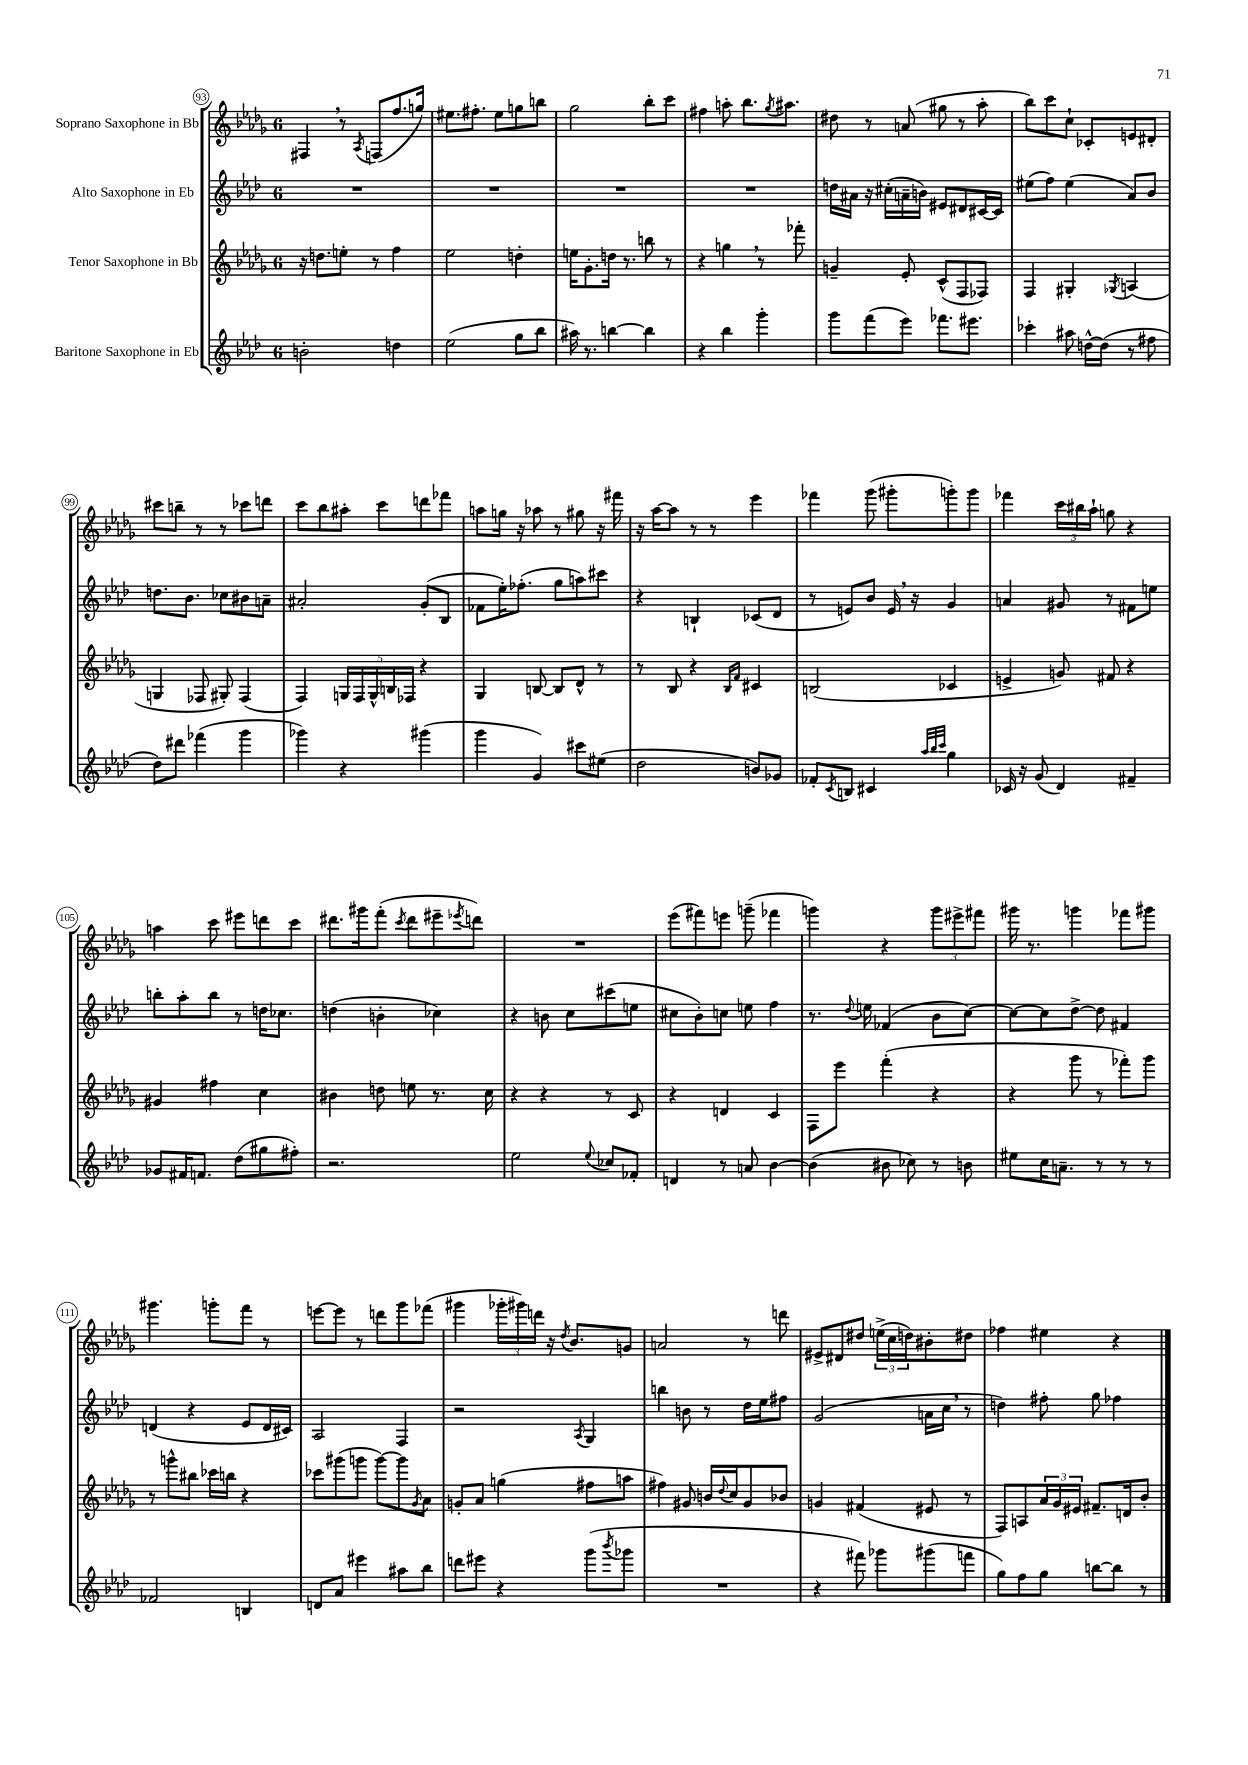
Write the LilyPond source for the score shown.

<<
\new StaffGroup <<
\new Staff = "s0" \with { instrumentName = "Soprano Saxophone in Bb" } {
    \clef treble \key des \major \once \override Staff.TimeSignature.style = #'single-digit \time 6/8
    fis4 \breathe r8 \acciaccatura { aes8 } f8( f''8. g''16) |
    eis''8. fis''8.-. eis''8 g''8 b''8 |
    ges''2 bes''8-. c'''8 |
    fis''4 a''8-. bes''8. \acciaccatura { ges''8 } ais''8. |
    dis''8 r8 a'8( gis''8 r8 aes''8-. |
    bes''8) c'''8 c''8-! ces'8-. e'8 dis'8-. |
    cis'''8 b''8-- r8 r8 ces'''8 d'''8 |
    c'''8 bes''8 ais''8-. c'''8 d'''8 fes'''8 |
    a''8 g''16 r16 aes''8 r8 gis''8 r16 fis'''16 |
    r16 aes''16~ aes''8 r8 r8 ees'''4 |
    fes'''4 ges'''8( gis'''8-. g'''8-.) g'''8 |
    fes'''4 \tuplet 3/2 { c'''16 bis''16 aes''16-! } g''8 r4 |
    a''4 c'''8 eis'''8 d'''8 c'''8 |
    dis'''8. gis'''16 f'''8-.( \acciaccatura { c'''8 } dis'''8 eis'''8-- \acciaccatura { ees'''8 } d'''8) |
    R2. |
    ees'''8( fis'''8) e'''8 g'''8--( fes'''4 |
    g'''4) r4 \tuplet 3/2 { g'''8 eis'''8-> fis'''8 } |
    gis'''16 r8. g'''4 fes'''8 gis'''8 |
    gis'''4. g'''8-. f'''8 r8 |
    e'''8~ e'''8 r8 d'''8 ges'''8 fes'''8( |
    gis'''4 \tuplet 3/2 { ges'''16-. gis'''16) d'''16 } r16 \acciaccatura { des''8 } bes'8. g'8 |
    a'2 r8 d'''8 |
    eis'8-> dis'8 dis''8 \tuplet 3/2 { e''16->( c''16 d''16) } bis'8-. dis''8 |
    fes''4 eis''4 r4 \bar "|." |
}
\new Staff = "s1" \with { instrumentName = "Alto Saxophone in Eb" } {
    \clef treble \key aes \major \once \override Staff.TimeSignature.style = #'single-digit \time 6/8
    R2. |
    R2. |
    R2. |
    R2. |
    d''16 ais'16 r16 cis''16-.( a'16-- b'16) eis'8 dis'8 cis'16~ cis'16 |
    eis''8( f''8) eis''4( aes'8) bes'8 |
    d''8. bes'8. ces''8 bis'8 a'8-- |
    ais'2-. g'8-.( bes8 |
    fes'8 ees''16-.) fes''8.-.( g''8 a''8) cis'''8 |
    r4 b4-! ces'8( des'8 |
    r8 e'8) bes'8 e'16 \breathe r16 g'4 |
    a'4 gis'8 r8 fis'8 e''8 |
    b''8-. aes''8-. b''8 r8 d''16 ces''8. |
    d''4( b'4-. ces''4) |
    r4 b'8 c''8 cis'''8( e''8 |
    cis''8 bes'8-.) c''8 e''8 f''4 |
    r8. \appoggiatura { des''8 } e''16 fes'4( bes'8 c''8~) |
    c''8~ c''8 des''8~-> des''8 fis'4 |
    d'4( r4 ees'8 d'16 cis'16) |
    aes2 f4 |
    r2 \acciaccatura { aes8 } g4 |
    b''4 b'8 r8 des''16 ees''16 fis''8 |
    g'2( a'16 c''16 \breathe r8 |
    d''4) fis''8-. g''8 fes''4 \bar "|." |
}
\new Staff = "s2" \with { instrumentName = "Tenor Saxophone in Bb" } {
    \clef treble \key des \major \once \override Staff.TimeSignature.style = #'single-digit \time 6/8
    r16 d''8. e''8-. r8 f''4 |
    ees''2 d''4-. |
    e''16 ges'8.-. d''16 r8. b''8 r8 |
    r4 g''4 \breathe r8 fes'''8-. |
    g'4-- ees'8-. c'8-^( f8 fes8) |
    f4 gis4-. \acciaccatura { ges8 } a4( |
    g4 fes8 gis8-.) fes4( |
    f4) \tuplet 5/4 { g16 f16 g16-^ b16 fes16 } r4 |
    ges4 b8~ b8 des'8-^ r8 |
    r8 bes8 r4 \grace { bes16 f'16 } cis'4 |
    b2( ces'4 |
    e'4-> g'8) fis'8 r4 |
    gis'4 fis''4 c''4 |
    bis'4 d''8 e''8 r8. c''16 |
    r4 r4 r8 c'8 |
    r4 d'4 c'4 |
    f8 ees'''8 f'''4-.( r4 |
    r4 ges'''8 r8 fes'''8-.) ges'''8 |
    r8 g'''8-^ bis''8 ces'''16 b''16 r4 |
    ces'''8 gis'''8( g'''8 g'''8~) g'''8 \acciaccatura { ges'8 } aes'8 |
    g'8-. aes'8 g''4( fis''8 a''8 |
    fis''4) gis'8 b'16 \appoggiatura { des''8 } c''16 gis'8 bes'8 |
    g'4 fis'4( eis'8 r8 |
    f8) a8 \tuplet 3/2 { aes'16 ges'16 eis'16 } fis'8.-- d'16 bes'8-. \bar "|." |
}
\new Staff = "s3" \with { instrumentName = "Baritone Saxophone in Eb" } {
    \clef treble \key aes \major \once \override Staff.TimeSignature.style = #'single-digit \time 6/8
    b'2-. d''4 |
    ees''2( g''8 bes''8 |
    ais''16) r8. b''4~ b''4 |
    r4 bes''4 g'''4-. |
    g'''8 f'''8( ees'''8) fes'''8. eis'''8. |
    ces'''4-. ais''8 d''16~-^ d''16( r8 fis''8 |
    des''8) dis'''8 fes'''4( g'''4 |
    ges'''4) r4 gis'''4( |
    g'''4 g'4) cis'''8 eis''8( |
    des''2 b'8) ges'8 |
    fes'8-. \acciaccatura { c'8 } b8 cis'4 \grace { aes''32 bes''32 c'''32 } g''4 |
    ces'16 r16 g'8( des'4) fis'4-- |
    ges'8 fis'16 f'8. des''8( gis''8 fis''8-.) |
    r2. |
    ees''2 \appoggiatura { ees''8 } ces''8 fes'8-. |
    d'4 r8 a'8 bes'4~ |
    bes'4( bis'8 ces''8) r8 b'8 |
    eis''8 c''16 a'8.-- r8 r8 r8 |
    fes'2 b4 |
    d'8 aes'8 eis'''4 ais''8 bes''8 |
    d'''8 eis'''8 r4 g'''8( \acciaccatura { bes'''8 } ges'''8 |
    R2. |
    r4 fis'''8) ges'''8 gis'''8( f'''8 |
    g''8) f''8 g''8 b''8~ b''8 r8 \bar "|." |
}
>>
>>
\layout { \context { \Score currentBarNumber = #93 \override BarNumber.stencil = #(make-stencil-circler 0.1 0.3 ly:text-interface::print) } }
